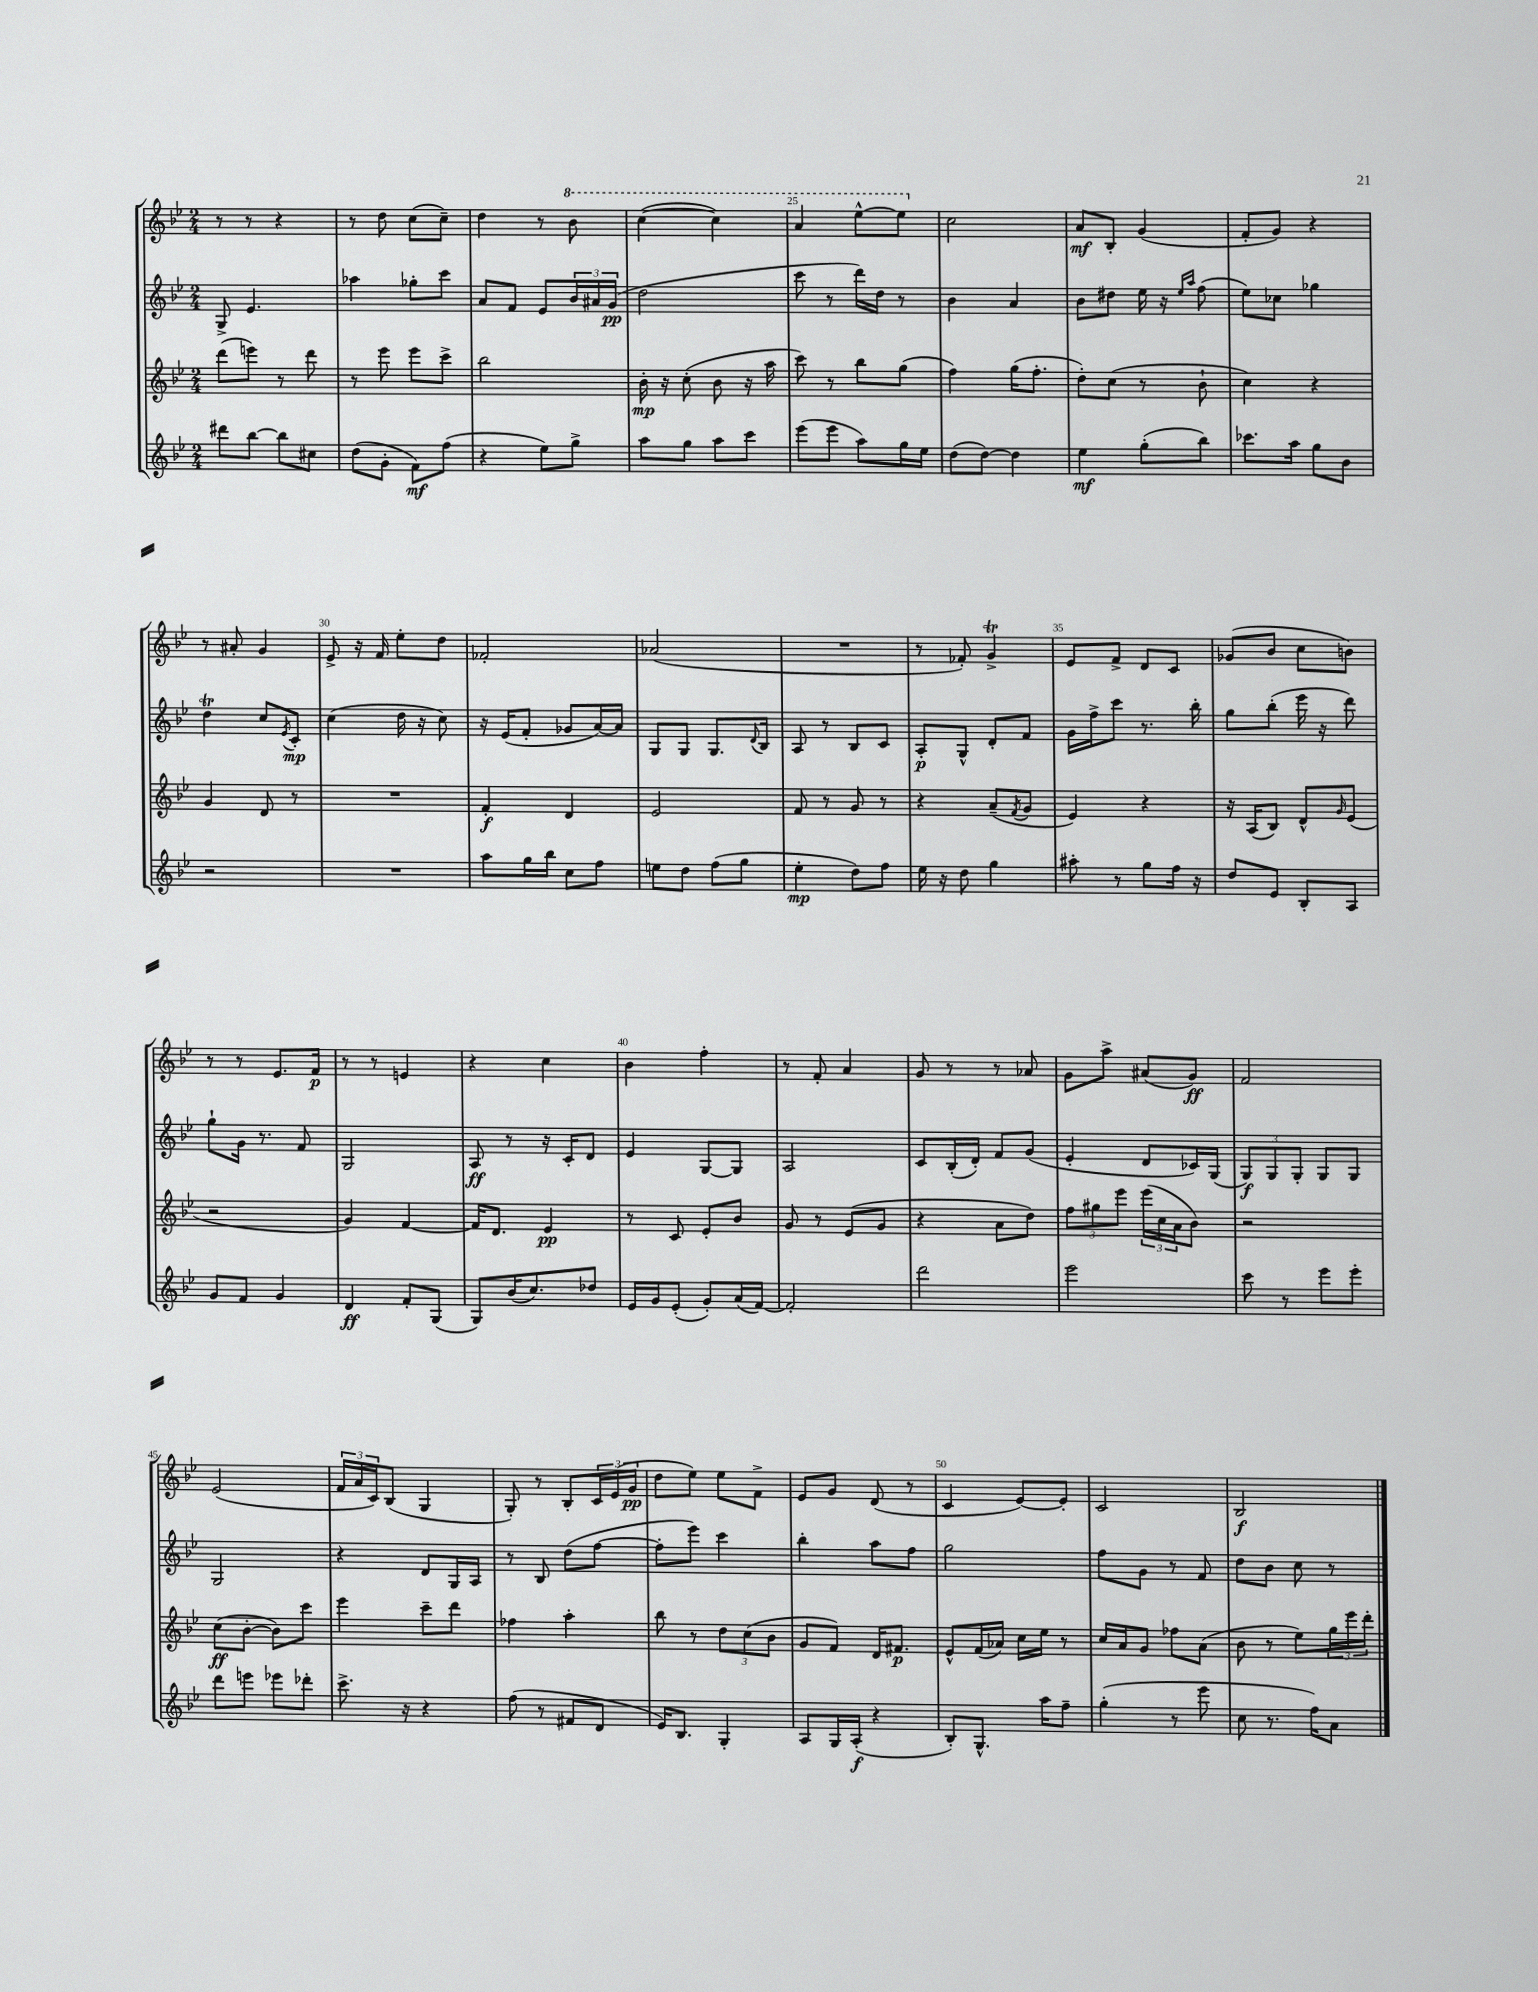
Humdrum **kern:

**kern	**kern	**kern	**kern
*staff4	*staff3	*staff2	*staff1
*clefG2	*clefG2	*clefG2	*clefG2
*k[b-e-]	*k[b-e-]	*k[b-e-]	*k[b-e-]
*M2/4	*M2/4	*M2/4	*M2/4
8ddd#	(8ddd	8G^	8r
[8bb-	8eee)	4.e-	8r
8bb-]	8r	.	4r
8cc#	8ddd	.	.
=	=	=	=
(8dd	8r	4aa-	8r
8g'	8eee-	.	8dd
8f)	8eee-	8gg-'	(8cc
(8ff	8ccc^	8ccc	8cc~)
=	=	=	=
4r	2bb-	8a	4dd
.	.	8f	.
8ee-)	.	8e-	8r
8gg^	.	24b-	8bb-
.	.	24a#	.
.	.	(24g	.
=	=	=	=
8aa	16b-'	2dd	([4ccc
.	16r	.	.
8gg	(8cc'	.	.
8aa	8b-	.	4ccc])
8ccc	16r	.	.
.	16aa	.	.
=	=	=	=
(8eee-	8ccc)	8ccc	4aa
8eee-	8r	8r	.
8aa)	8bb-	16ddd)	[8eee-^^
.	.	16dd	.
16gg	(8gg	8r	8eee-]
16ee-	.	.	.
=	=	=	=
(8dd	4ff)	4b-	2cc
[8dd)	.	.	.
4dd]	(16gg	4a	.
.	8.ff'	.	.
=	=	=	=
4ee-	8dd')	8b-	8a
.	(8cc	8dd#	8B-'
(8gg'	8r	16ee-	(4g
.	.	16r	.
.	.	16qqee-	.
.	.	16qqaa	.
8bb-)	8b-`	(8ff	.
=	=	=	=
8.ccc-	4cc)	8ee-)	8f'
.	.	8cc-	8g)
16aa	.	.	.
8gg	4r	4gg-	4r
8b-	.	.	.
=	=	=	=
2r	4g	4dd	8r
.	.	.	8a#'
.	8d	8cc	4g
.	.	8qe-	.
.	8r	8c'	.
=	=	=	=
2r	2r	(4cc	8e-^
.	.	.	16r
.	.	.	16f
.	.	16dd	8ee-'
.	.	16r	.
.	.	8cc)	8dd
=	=	=	=
8aa	4f'	16r	2f-'
.	.	(16e-	.
16gg	.	8f'	.
16bb-	.	.	.
8cc	4d	8g-	.
8ff	.	[16a)	.
.	.	16a]	.
=	=	=	=
8ee	2e-	8G	(2a-
8dd	.	8G	.
(8ff	.	8.G	.
8gg	.	.	.
.	.	8qqd	.
.	.	16B-	.
=	=	=	=
4ee-'	8f	8A	2r
.	8r	8r	.
8dd)	8g	8B-	.
8ff	8r	8c	.
=	=	=	=
16ee-	4r	8A'	8r
16r	.	.	.
8dd	.	8G^^	8f-')
4gg	(8a~	8d'	4g^
.	8qf	.	.
.	8g	8f	.
=	=	=	=
8aa#'	4e-)	16g	8e-
.	.	16ff^	.
8r	.	8ccc	8f^
8gg	4r	8.r	8d
16ff	.	.	8c
16r	.	16bb-'	.
=	=	=	=
8dd	16r	8gg	(8g-
.	(16A	.	.
8e-	8B-)	(8bb-'	8b-
8B-'	8d^^	16eee-	8cc
.	.	16r	.
.	16qqg	.	.
8A	(8e-	8ddd)	8b)
=	=	=	=
8g	2r	8gg`	8r
8f	.	16g	8r
.	.	8.r	.
4g	.	.	8.e-
.	.	8f	.
.	.	.	16f
=	=	=	=
4d	4g)	2G	8r
.	.	.	8r
8f'	[4f	.	4e
(8G	.	.	.
=	=	=	=
8G)	16f]	8A	4r
.	8.d	.	.
(16b-	.	8r	.
8.cc)	.	.	.
.	4e-	16r	4cc
.	.	16c'	.
8dd-	.	8d	.
=	=	=	=
16e-	8r	4e-	4b-
16g	.	.	.
(8e-'	8c	.	.
8g')	8e-'	[8G	4ff'
(16a	8b-	8G]	.
[16f)	.	.	.
=	=	=	=
2f']	8g	2A	8r
.	8r	.	8f'
.	(8e-	.	4a
.	8g	.	.
=	=	=	=
2ddd	4r	8c	8g
.	.	(16B-'	8r
.	.	16d')	.
.	8a	8f	8r
.	8dd)	(8g	8a-
=	=	=	=
2eee-	12ff	4e-'	8g
.	12gg#	.	.
.	.	.	8aa^
.	12eee-	.	.
.	(24eee-	8d	(8a#
.	24cc	.	.
.	24a	.	.
.	8b-)	16c-)	8g)
.	.	(16G	.
=	=	=	=
8ccc	2r	12G)	2f
.	.	12G	.
8r	.	.	.
.	.	12G'	.
8eee-	.	8G	.
8eee-'	.	8G	.
=	=	=	=
8ddd	(8cc	2G	(2e-
8eee	[8b-'	.	.
8eee-	8b-])	.	.
8ddd-'	8ccc	.	.
=	=	=	=
8.ccc^	4eee-	4r	24f
.	.	.	24a
.	.	.	24c)
.	.	.	(8B-
16r	.	.	.
4r	8ccc~	8d	4G
.	8ddd	16G	.
.	.	16A	.
=	=	=	=
(8ff	4ff-	8r	8G')
8r	.	8B-	8r
8f#	4aa'	(8dd	8B-'
8d	.	[8ff	24c
.	.	.	(24e-
.	.	.	24g
=	=	=	=
16e-)	8bb-	8ff']	8dd
8.B-	.	.	.
.	8r	8eee-)	8ee-)
4G'	12dd	4ccc	8ee-
.	(12cc	.	.
.	.	.	8f^
.	12b-	.	.
=	=	=	=
8A	8g	4bb-'	8e-
16G	8f)	.	8g
(16A'	.	.	.
4r	16d	8aa	(8d
.	8.f#	.	.
.	.	8ff	8r
=	=	=	=
8B-')	8e-^^	2gg	4c
8.G^^	(16f	.	.
.	16a-)	.	.
.	16cc	.	[8e-)
16aa	16ee-	.	.
8ff~	8r	.	8e-']
=	=	=	=
(4gg'	16cc	8ff	2c
.	16a	.	.
.	8g	8g	.
8r	8ff-	8r	.
8eee-	(8a	8f	.
=	=	=	=
8cc	8b-	8dd	2B-
8.r	8r	8b-	.
.	8ee-)	8cc	.
16ff)	.	.	.
8a	24gg	8r	.
.	24eee-	.	.
.	24ddd'	.	.
==	==	==	==
*-	*-	*-	*-
